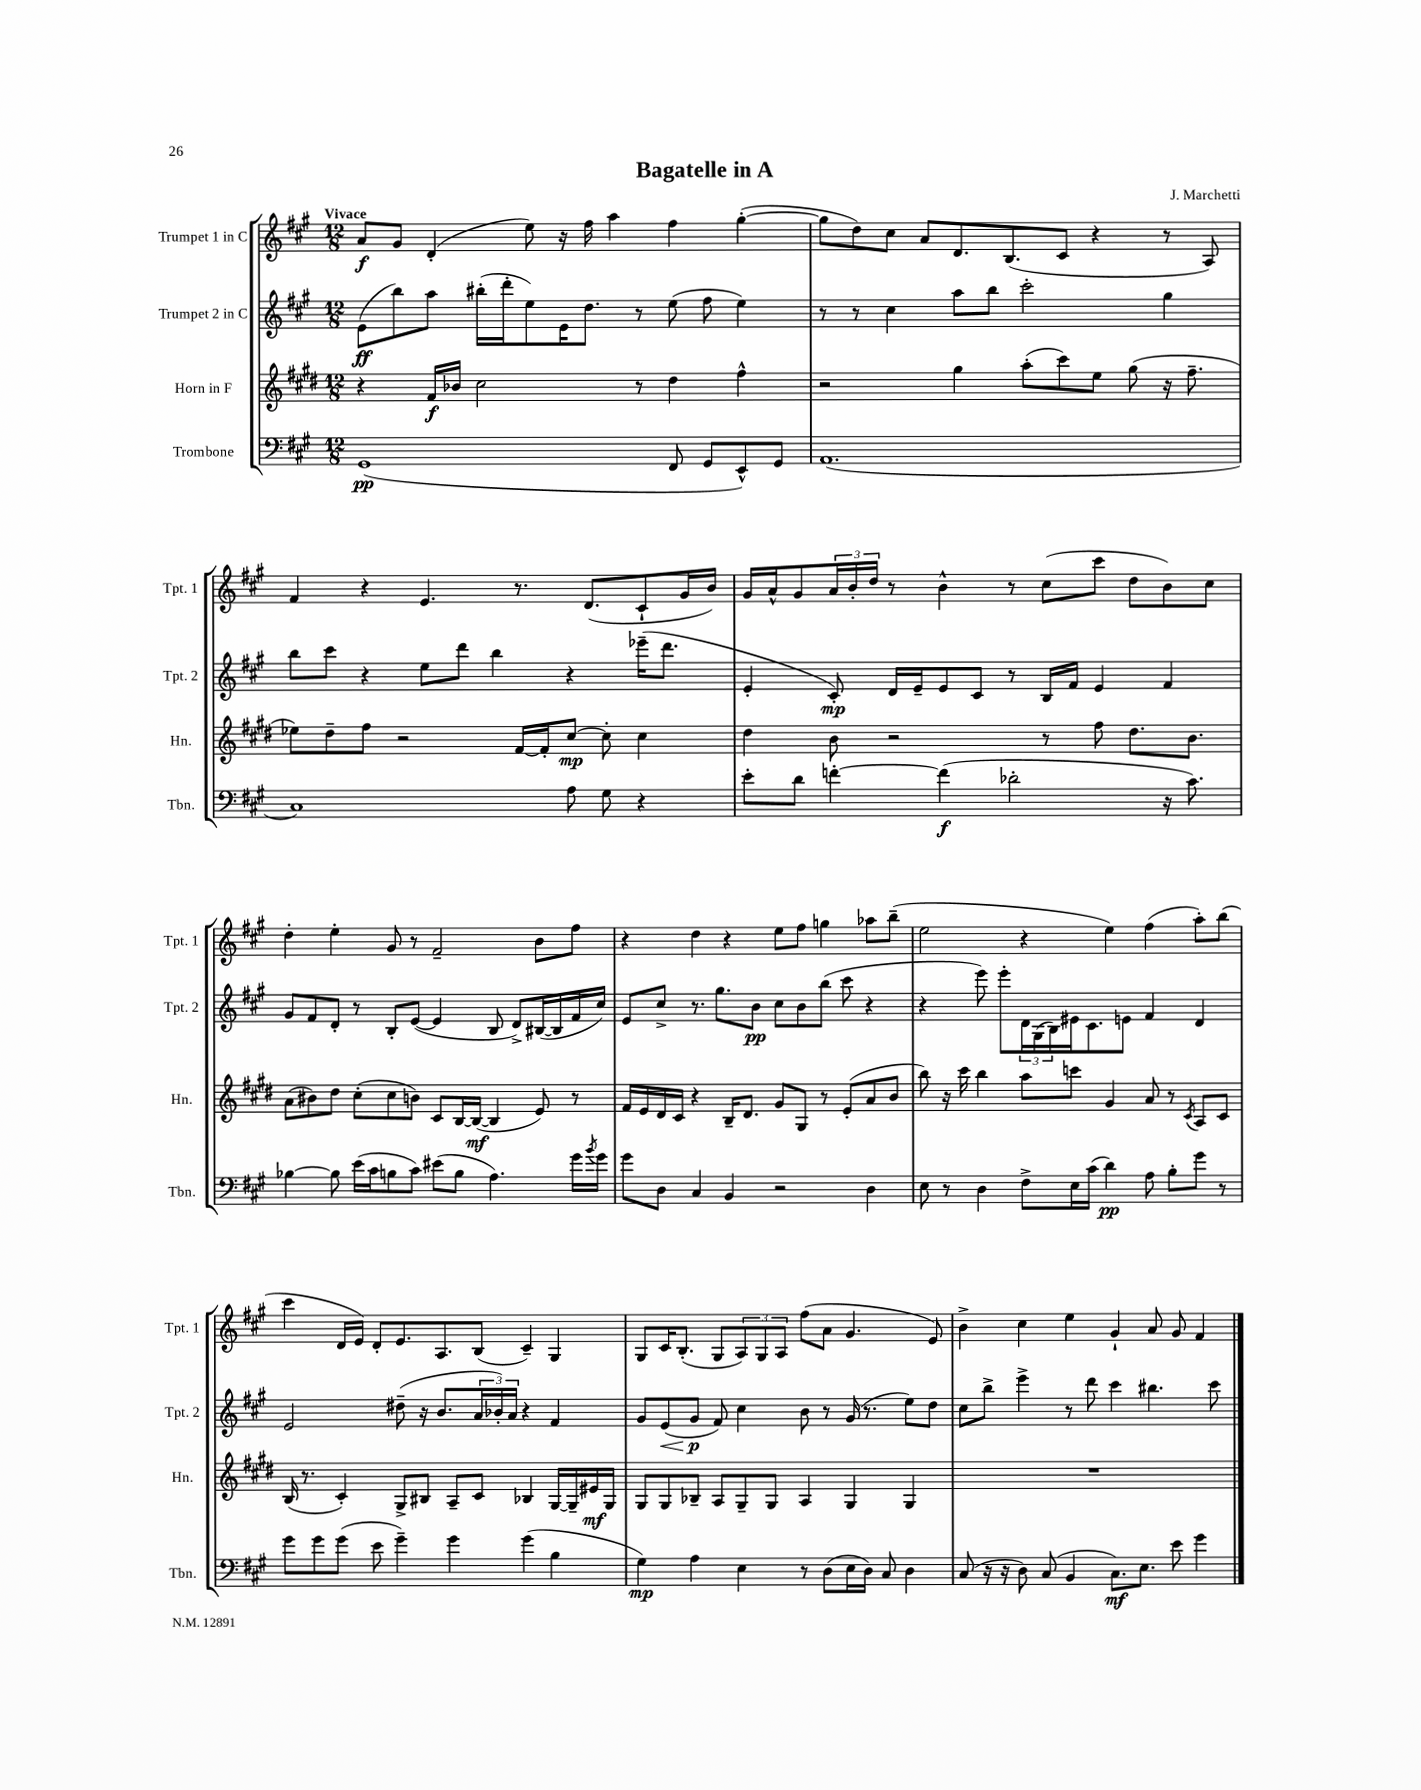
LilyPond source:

\header { title = "Bagatelle in A" composer = "J. Marchetti" }
<<
\new StaffGroup <<
\new Staff = "s0" \with { instrumentName = "Trumpet 1 in C" shortInstrumentName = "Tpt. 1" } {
    \clef treble \key a \major \numericTimeSignature \time 12/8 \tempo "Vivace"
    a'8\f gis'8 d'4-.( e''8) r16 fis''16 a''4 fis''4 gis''4~-.( |
    gis''8 d''8) cis''8 a'8 d'8. b8.( cis'8 r4 r8 a8) |
    fis'4 r4 e'4. r8. d'8.( cis'8-! gis'16 b'16) |
    gis'16 a'16-^ gis'8 \tuplet 3/2 { a'16 b'16-. d''16 } r8 b'4-^ r8 cis''8( cis'''8 d''8 b'8) cis''8 |
    d''4-. e''4-. gis'8 r8 fis'2-- b'8 fis''8 |
    r4 d''4 r4 e''8 fis''8 g''4 aes''8 b''8--( |
    e''2 r4 e''4) fis''4( a''8-.) b''8( |
    cis'''4 d'16 e'16) d'8-. e'8. a8. b8( cis'4--) gis4 |
    gis8 cis'16 b8.-.( gis8 \tuplet 3/2 { a8) gis8 a8 } fis''8( a'8 gis'4. e'8) |
    b'4-> cis''4 e''4 gis'4-! a'8 gis'8 fis'4 \bar "|." |
}
\new Staff = "s1" \with { instrumentName = "Trumpet 2 in C" shortInstrumentName = "Tpt. 2" } {
    \clef treble \key a \major \numericTimeSignature \time 12/8
    e'8\ff( b''8) a''8 bis''16-.( d'''16-. e''8) e'16 d''8. r8 e''8( fis''8 e''4) |
    r8 r8 cis''4 a''8 b''8 cis'''2-. gis''4 |
    b''8 cis'''8 r4 e''8 d'''8 b''4 r4 ees'''16--( d'''8. |
    e'4-. cis'8-.\mp) d'16 e'16-- e'8 cis'8 r8 b16 fis'16 e'4 fis'4 |
    gis'8 fis'8 d'8-. r8 b8-. e'8~( e'4 b8 d'8->) bis16~( bis16 fis'16 cis''16) |
    e'8 cis''8-> r8. gis''8. b'8\pp cis''8 b'8 b''8( cis'''8 r4 |
    r4 e'''8) e'''8-. \tuplet 3/2 { d'16 gis16( b16) } eis'16 cis'8. e'8 fis'4 d'4 |
    e'2 dis''8--( r16 b'8. \tuplet 3/2 { a'16 bes'16-.) a'16 } r4 fis'4 |
    gis'8 e'8\<( gis'8\p\! fis'8) cis''4 b'8 r8 gis'16( r8. e''8) d''8 |
    cis''8 b''8-> e'''4-> r8 d'''8 cis'''4 bis''4. cis'''8 \bar "|." |
}
\new Staff = "s2" \with { instrumentName = "Horn in F" shortInstrumentName = "Hn." } {
    \clef treble \key e \major \numericTimeSignature \time 12/8
    r4 fis'16\f bes'16 cis''2 r8 dis''4 fis''4-^ |
    r2 gis''4 a''8-.( cis'''8) e''8 gis''8( r16 fis''8.-- |
    ees''8) dis''8-- fis''8 r2 fis'16~ fis'16-. cis''8~\mp cis''8-. cis''4 |
    dis''4 b'8 r2 r8 fis''8 dis''8. b'8. |
    a'8( bis'8) dis''8 cis''8-.( cis''8 b'8) cis'8 b16~ b16~\mf( b4 e'8) r8 |
    fis'16 e'16 dis'16 cis'16 r4 b16-- dis'8. gis'8 gis8 r8 e'8-.( a'8 b'8 |
    b''8) r16 cis'''16 b''4 a''8 c'''8 gis'4 a'8 r8 \acciaccatura { cis'8 } a8 cis'8 |
    b16( r8. cis'4-.) gis8-> bis8 a8-- cis'8 bes4 gis16~ gis16-- eis'16\mf gis16 |
    gis8 gis8 bes8-- a8 gis8-- gis8 a4 gis4 gis4 |
    R1. \bar "|." |
}
\new Staff = "s3" \with { instrumentName = "Trombone" shortInstrumentName = "Tbn." } {
    \clef bass \key a \major \numericTimeSignature \time 12/8
    gis,1\pp( fis,8 gis,8 e,8-^) gis,8 |
    a,1.( |
    cis1) a8 gis8 r4 |
    e'8-. d'8 f'4~-. f'4\f( des'2-. r16 cis'8.) |
    bes4~ bes8 e'16( cis'16 b8 cis'8) eis'8( b8 a4.) gis'16 \acciaccatura { b'8 } gis'16 |
    gis'8 d8 cis4 b,4 r2 d4 |
    e8 r8 d4 fis8-> e16 cis'16( d'4\pp) a8 b8-. gis'8 r8 |
    gis'8 gis'8 gis'8( e'8 gis'4--) gis'4 gis'4( b4 |
    gis4\mp) a4 e4 r8 d8( e16 d16) cis8 d4 |
    cis8( r16 r16 d8) cis8( b,4 cis8.\mf) e8. e'8 gis'4 \bar "|." |
}
>>
>>
\layout { \context { \Score \remove "Bar_number_engraver" } }
